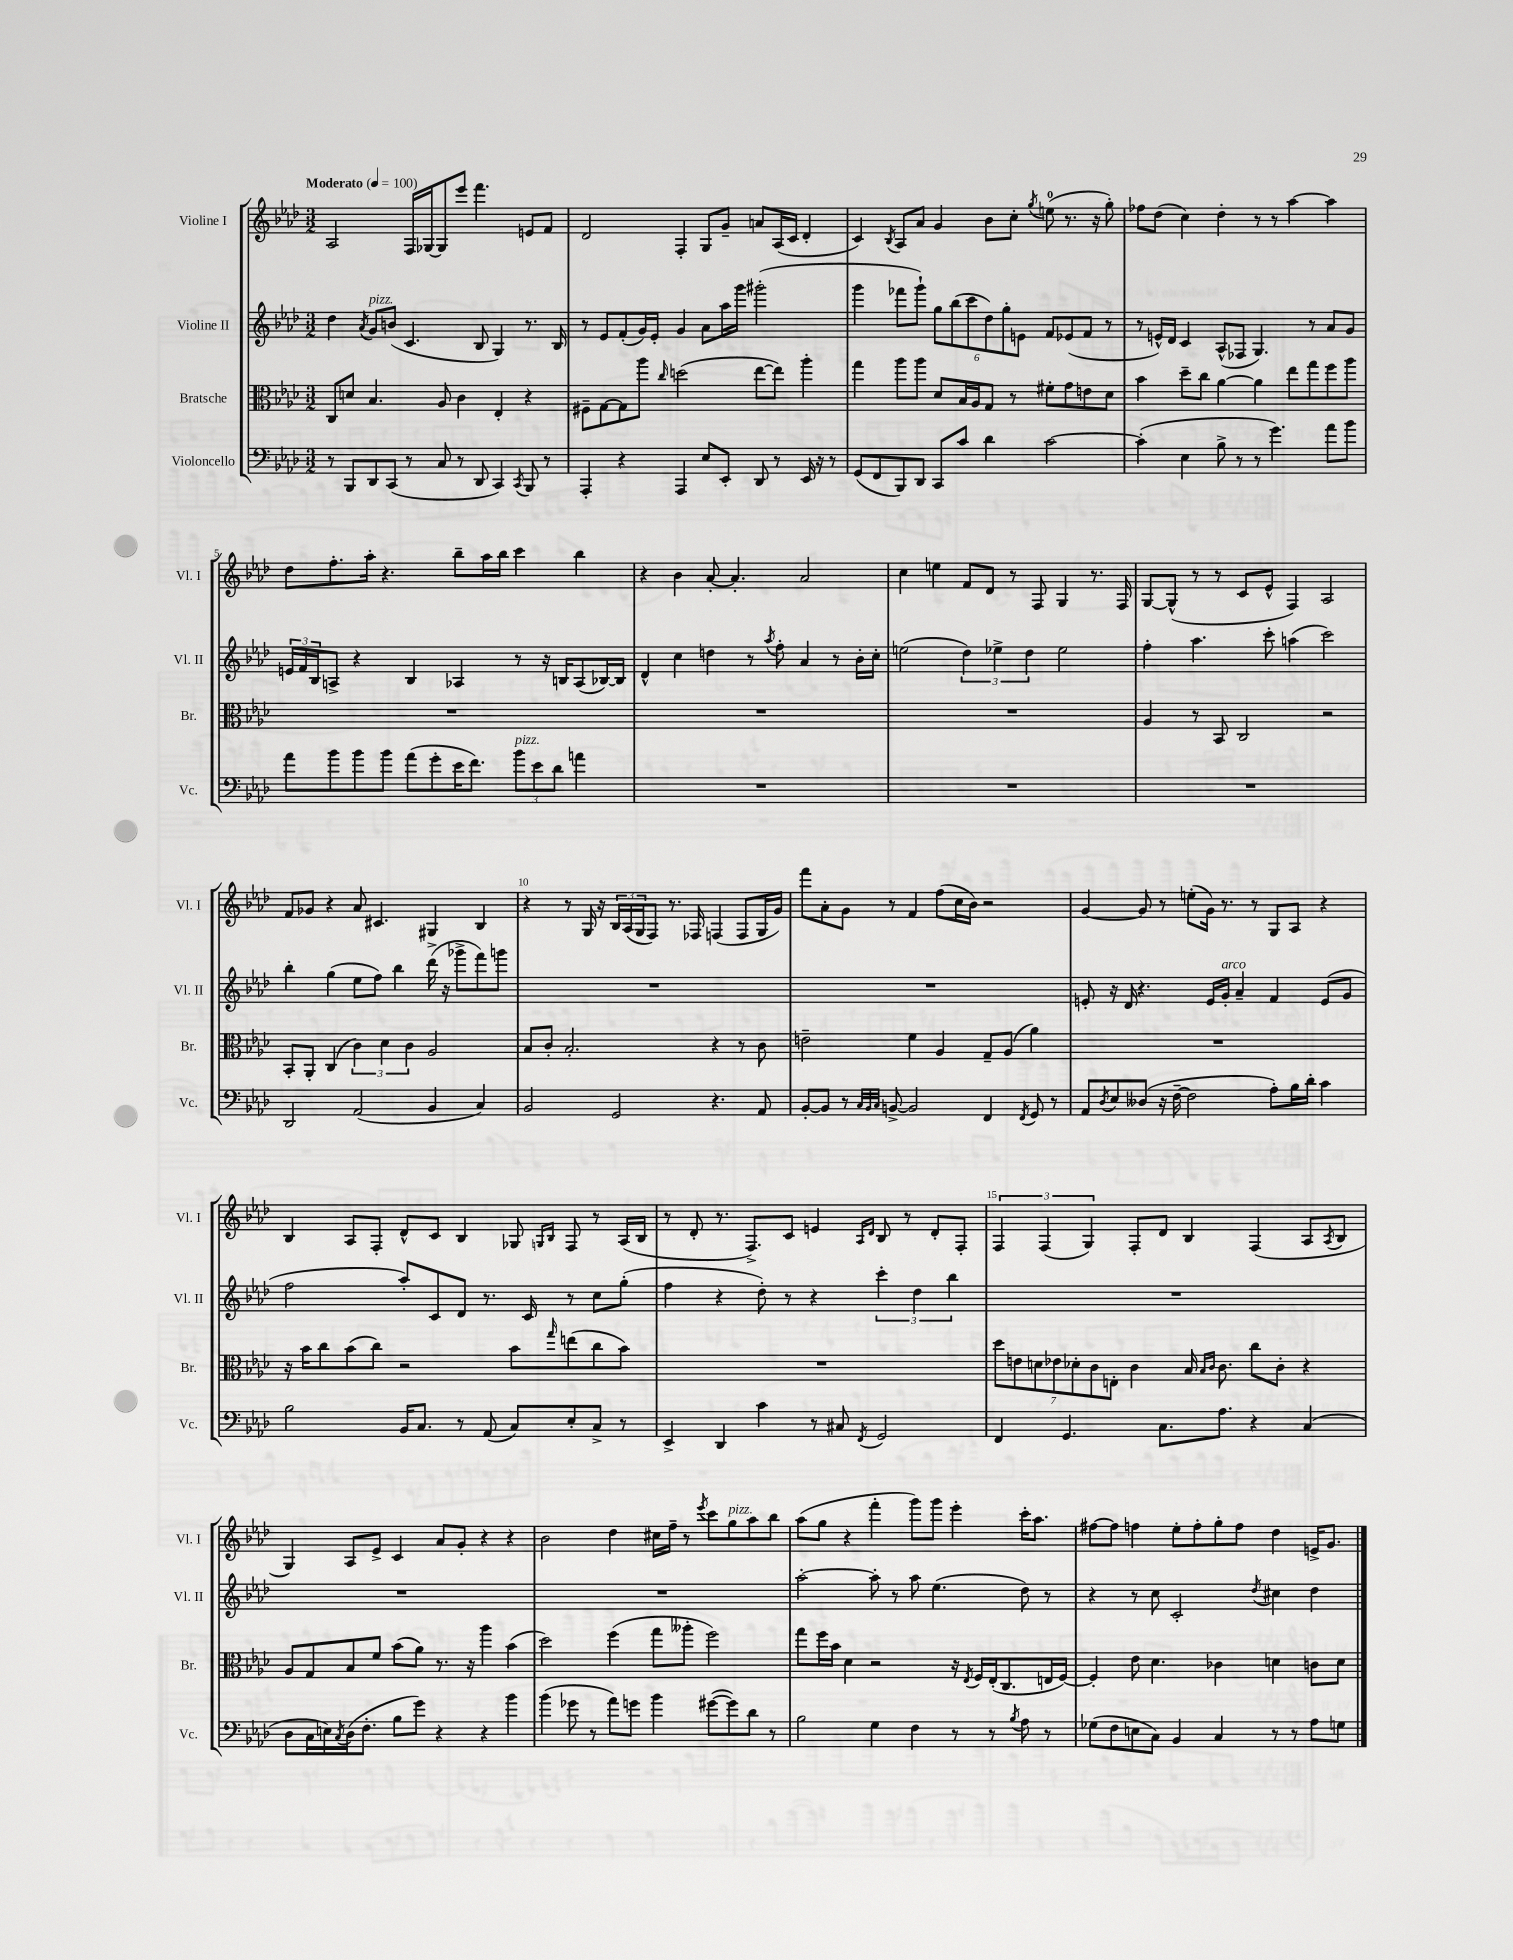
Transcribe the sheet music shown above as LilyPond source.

<<
\new StaffGroup <<
\new Staff = "s0" \with { instrumentName = "Violine I" shortInstrumentName = "Vl. I" } {
    \clef treble \key aes \major \numericTimeSignature \time 3/2 \tempo "Moderato" 4 = 100
    aes2 f16 ges16~ ges8 ees'''8 f'''4. e'8 f'8 |
    des'2 f4-. g8 g'8-- a'8 aes16( c'16 des'4-. |
    c'4) \acciaccatura { bes8 } aes8 aes'8 g'4 bes'8 c''8-. \acciaccatura { g''8 } e''8-0( r8. r16 g''8-.) |
    fes''8 des''8( c''4) des''4-. r8 r8 aes''4~ aes''4 |
    des''8 f''8.-. aes''16-. r4. bes''8-- aes''16 bes''16 c'''4 bes''4 |
    r4 bes'4 aes'8~-. aes'4.-. aes'2 |
    c''4 e''4 f'8 des'8 r8 f8 g4 r8. f16 |
    g8~ g8-^( r8 r8 c'8 ees'8-^ f4) aes2 |
    f'8 ges'8 r4 aes'8 cis'4. gis4 bes4 |
    r4 r8 g16 r16 \tuplet 3/2 { bes16 aes16( g16 } f8) r8. fes16 f4( f8 g16 g'16) |
    f'''8 aes'8-. g'8 r8 f'4 f''8( c''16 bes'16) r2 |
    g'4~ g'8 r8 e''8-.( g'16) r8. r8 g8 aes8 r4 |
    bes4 aes8 f8-. des'8-^ c'8 bes4 ges8 \grace { g16 bes16 } f8 r8 aes16( bes16 |
    r8 des'8-. r8. f8.->) c'8 e'4 \grace { aes16 des'16 } bes8 r8 des'8-. f8-. |
    \tuplet 3/2 { f4 f4( g4) } f8-. des'8 bes4 f4( aes8 \acciaccatura { aes8 } bes8 |
    g4) aes8 ees'8-> c'4 aes'8 g'8-. r4 r4 |
    bes'2 des''4 cis''16 f''16-- r8 \acciaccatura { ees'''8 } c'''8 g''8^\markup { \italic "pizz." } aes''8 bes''8 |
    aes''8( g''8 r4 f'''4-. g'''8) g'''8 ees'''4-. c'''16-. aes''8. |
    fis''8~ fis''8 f''4 ees''8-. f''8-. g''8-. f''8 des''4 e'16-> g'8. \bar "|." |
}
\new Staff = "s1" \with { instrumentName = "Violine II" shortInstrumentName = "Vl. II" } {
    \clef treble \key aes \major \numericTimeSignature \time 3/2
    des''4 \acciaccatura { aes'8 } g'8^\markup { \italic "pizz." } b'8( c'4. bes8 g4) r8. bes16 |
    r8 ees'8 f'8-.( g'16) ees'16-. g'4 aes'8 aes''16 g'''16 gis'''2-.( |
    g'''4 fes'''8 g'''8-!) \tuplet 6/4 { g''8 bes''8( c'''8 des''8) g''8-. e'8 } f'8 ees'8( f'8 r8 |
    r8 e'16-^) des'16 c'4 aes8-^( fes8 g4.) r8 aes'8 g'8 |
    \tuplet 3/2 { e'16 f'16 bes16 } a8-> r4 bes4 aes4 r8 r16 b16 aes8( bes16~) bes16 |
    des'4-^ c''4 d''4 r8 \acciaccatura { aes''8 } f''8-. aes'4 r8 bes'16-. c''16-. |
    e''2( \tuplet 3/2 { des''4) ees''4-> des''4 } ees''2 |
    f''4-. aes''4. c'''8-. a''4( c'''2) |
    bes''4-. g''4( ees''8 f''8) bes''4 des'''16->( r16 ges'''8-> f'''8) g'''8 |
    R1. |
    R1. |
    e'8-. r16 des'16 r4. e'16 g'16-.^\markup { \italic "arco" } aes'4-- f'4 e'8( g'8 |
    f''2 aes''8-.) c'8 des'8 r8. c'16 r8 c''8 g''8-.( |
    f''4 r4 des''8-.) r8 r4 \tuplet 3/2 { c'''4-. des''4 bes''4 } |
    R1. |
    R1. |
    R1. |
    aes''2~-. aes''8-. r8 aes''8 ees''4.( des''8) r8 |
    r4 r8 c''8 c'2-. \acciaccatura { des''8 } cis''4 des''4 \bar "|." |
}
\new Staff = "s2" \with { instrumentName = "Bratsche" shortInstrumentName = "Br." } {
    \clef alto \key aes \major \numericTimeSignature \time 3/2
    c8 d'8 bes4. aes8 c'4 ees4-. r4 |
    fis8-- g8~ g8 aes''8 \grace { c''16 } d''2( ees''8~ ees''8) aes''4-. |
    g''4 aes''8 aes''8 des'8 bes16 aes16 g8 r8 fis'8-. g'8 e'8 des'8 |
    bes'4 des''8-- c''8 aes'4~ aes'4 ees''8 g''8 f''8 aes''8 |
    R1. |
    R1. |
    R1. |
    aes4 r8 bes,8 c2 r2 |
    bes,8-. aes,8-. c4( \tuplet 3/2 { c'4) des'4 c'4 } aes2 |
    bes8 c'8-. bes2.-. r4 r8 c'8 |
    e'2-- f'4 aes4 g8-- aes8( aes'4) |
    R1. |
    r16 bes'16 c''8 bes'8( c''8) r2 bes'8 \grace { g''16 } e''8( c''8 bes'8) |
    R1. |
    \tuplet 7/4 { des''8 e'8 d'8 ees'8 des'8-. c'8 e8-. } c'4 bes16 \grace { bes16 c'16 } c'8. c''8 c'8-. r4 |
    aes8 g8 bes8 f'8 bes'8( aes'8) r8. r16 aes''4 bes'4( |
    des''2) f''4( g''8 aeses''8-. f''2) |
    g''8 f''16 bes'16 des'4 r2 r16 \acciaccatura { ees8 } f16 ees16-.( c8. e16 f16~) |
    f4-. ees'8 des'4. ces'4 d'4 c'8 d'8 \bar "|." |
}
\new Staff = "s3" \with { instrumentName = "Violoncello" shortInstrumentName = "Vc." } {
    \clef bass \key aes \major \numericTimeSignature \time 3/2
    r8 bes,,8 des,8 c,8( r8 c8 r8 des,8 c,4) \acciaccatura { c,8 } bes,,8 r8 |
    aes,,4-. r4 aes,,4 ees8 ees,8-. des,8 r8 ees,16 r16 r8 |
    g,8( f,8 bes,,8) des,8 c,8 c'8 des'4 c'2~ |
    c'4-.( ees4 bes8-> r8 r8 g'4.) aes'8 bes'8 |
    aes'8 bes'8 bes'8 bes'8 aes'8( g'8-. ees'16 f'8.) \tuplet 3/2 { bes'8^\markup { \italic "pizz." } ees'8 des'8 } a'4 |
    R1. |
    R1. |
    R1. |
    des,2 aes,2( bes,4 c4) |
    bes,2 g,2 r4. aes,8 |
    bes,8~-. bes,8 r8 \grace { c32 bes,32 c32 } b,8~-> b,2 f,4 \acciaccatura { f,8 } g,8 r8 |
    aes,8 \acciaccatura { des8 } ees8 deses8( r16 f16~-- f2 aes8-.) bes16 des'16-. c'4 |
    bes2 bes,16 c8. r8 aes,8( c8) ees8-. c8-> r8 |
    ees,4-> des,4 c'4 r8 cis8 \acciaccatura { f,8 } g,2 |
    f,4 g,4. c8. aes8. r4 c4( |
    des8 c16 e16) \acciaccatura { c8 } des16( f8.-. bes8 g'8) r4 r4 bes'4 |
    bes'4( ges'8 r8 aes'8) g'8 bes'4 gis'8~( gis'8) des'8 r8 |
    bes2 g4 f4 r8 r8 \acciaccatura { bes8 } aes8 r8 |
    ges8( f8 e8 c8) bes,4 c4 r8 r8 aes8 g8 \bar "|." |
}
>>
>>
\layout { \context { \Score \override BarNumber.break-visibility = ##(#f #t #t) barNumberVisibility = #(every-nth-bar-number-visible 5) } }
